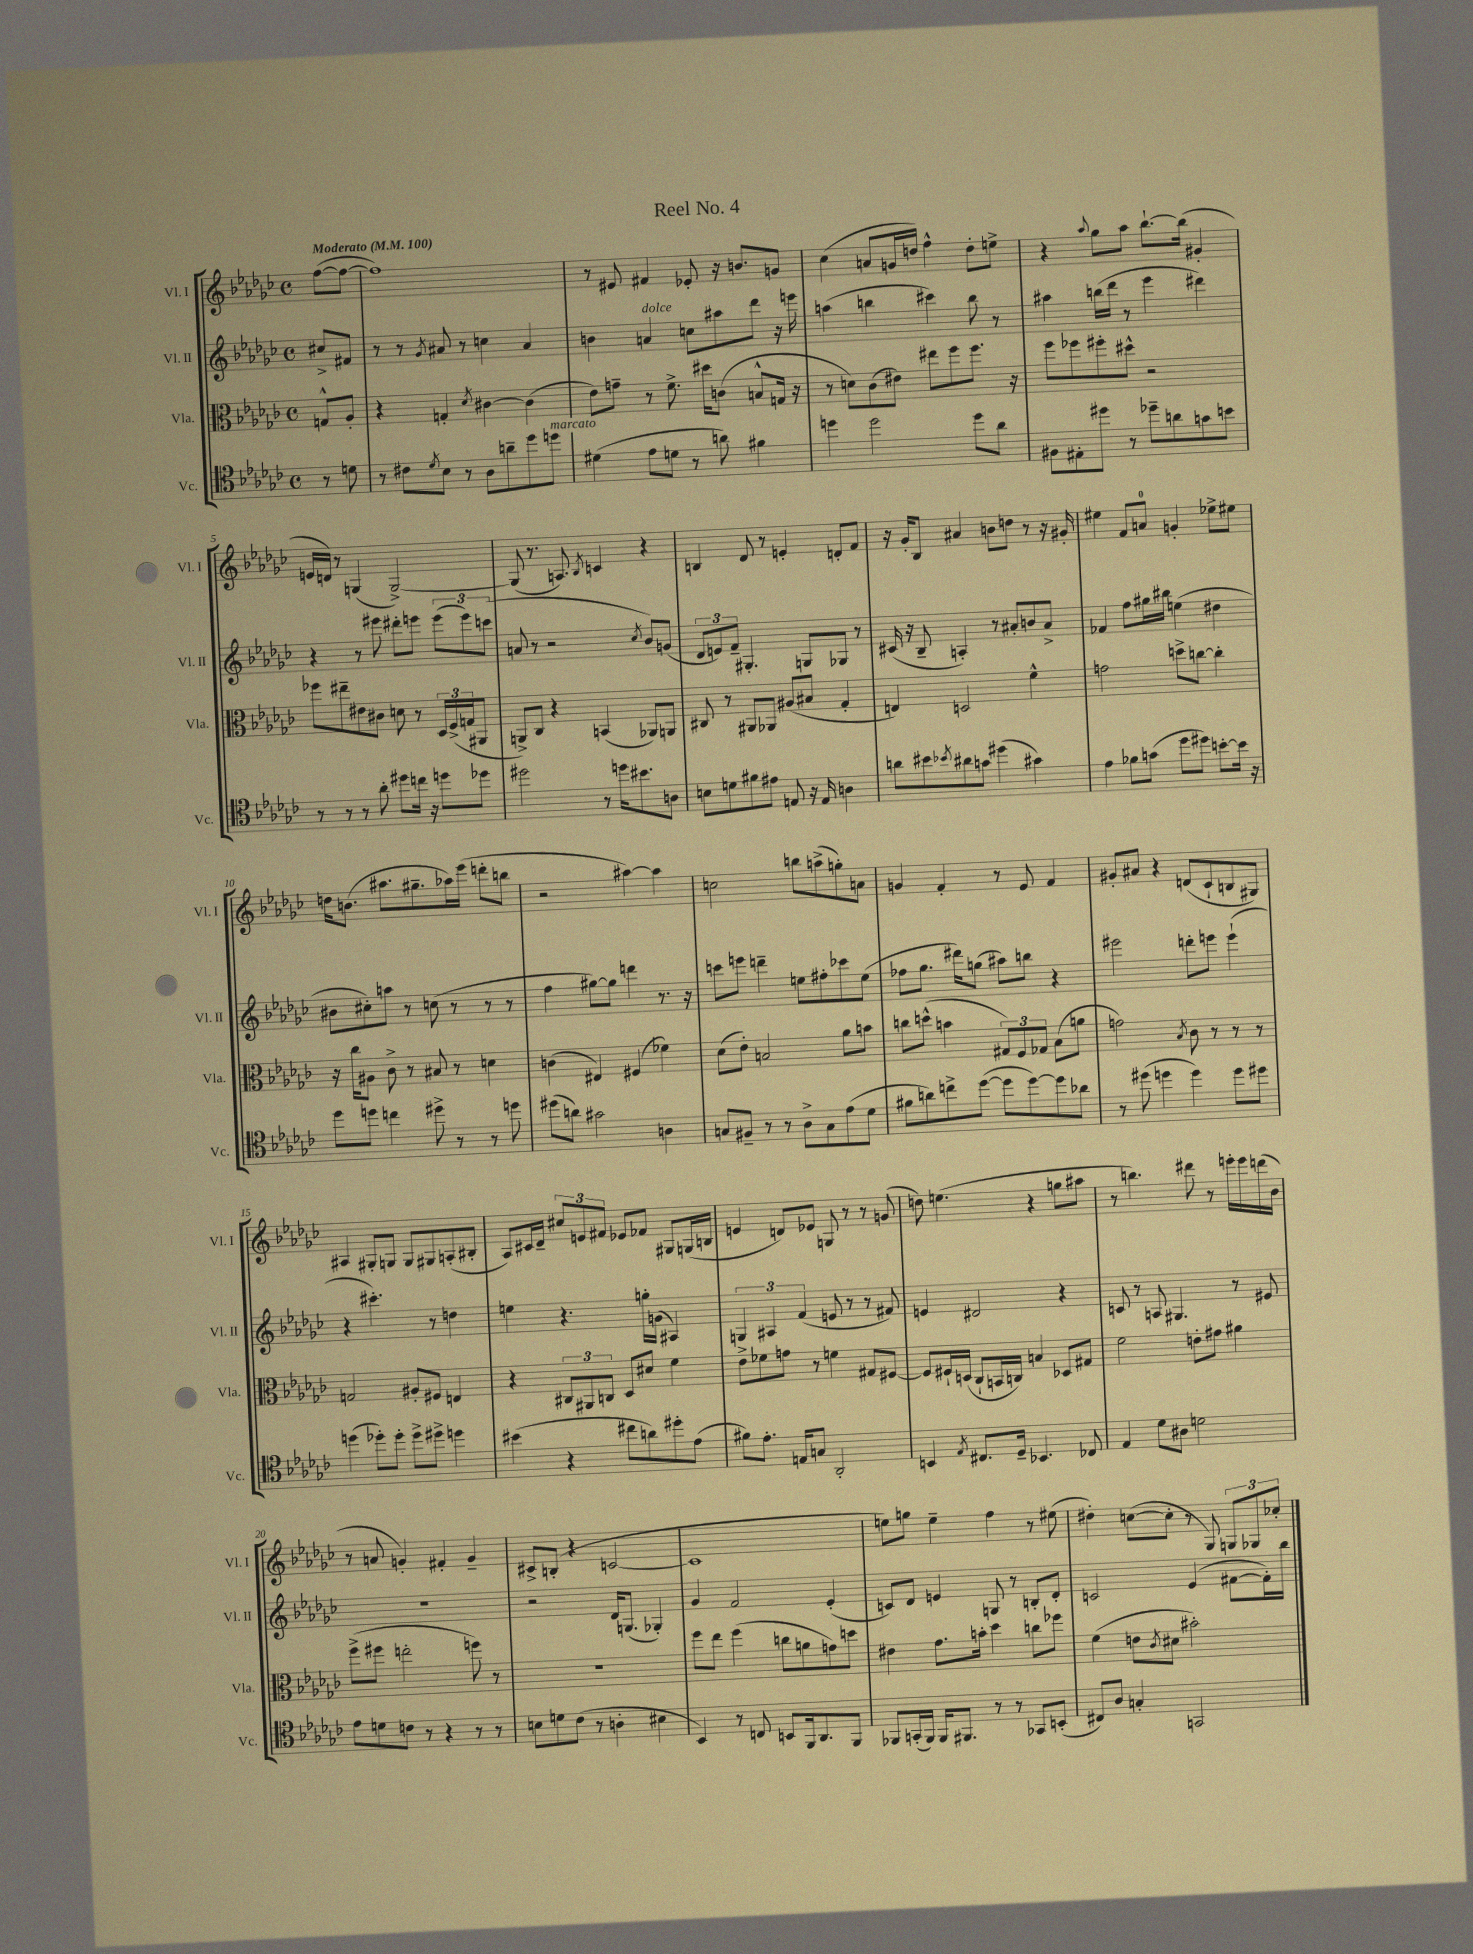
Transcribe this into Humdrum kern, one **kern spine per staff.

**kern	**kern	**kern	**kern
*staff4	*staff3	*staff2	*staff1
*clefC4	*clefC3	*clefG2	*clefG2
*k[b-e-a-d-g-c-]	*k[b-e-a-d-g-c-]	*k[b-e-a-d-g-c-]	*k[b-e-a-d-g-c-]
*M4/4	*M4/4	*M4/4	*M4/4
*met(c)	*met(c)	*met(c)	*met(c)
*MM100	*MM100	*MM100	*MM100
8r	8G^^	8cc#^	([8ff
8d	8A-'	8f#	8ff_
=	=	=	=
8r	4r	8r	1ff])
8c#	.	8r	.
8qd-	.	8qg-	.
8B-	4G'	8a#	.
8r	.	8r	.
.	8qd-	.	.
8A-	[4c#	4cc	.
8a~	.	.	.
8dd-	(4c#]	4a#	.
8dd	.	.	.
=	=	=	=
(4d#	8e-)	4b	8r
.	8g~	.	8e#
8e-	8r	4a	4f#
8d	8.f^	.	.
8r	.	8cc	8e-'
.	16dd#	.	.
8a)	(8c	8aa#	16r
.	.	.	8.b
4f#	8B^^	8ddd-	.
.	16G	16r	8g
.	16r	16eee	.
=	=	=	=
4dd	8r	(4aa	(4cc-
.	8d)	.	.
2dd	(8c-	4bb	8a
.	8e#)	.	16g
.	.	.	16dd)
.	8ee#	4ccc#)	4ff^^
.	8ff	.	.
8dd	8.ff	8bb	8dd'
8a-	.	8r	8ee^
.	16r	.	.
=	=	=	=
8F#	8ff	4aa#	4r
8E#'	8ff-	.	.
.	.	.	8qqaa-
8dd#	8ff#'	(16bb	8gg-
.	.	16ddd-	.
8r	8dd#^^	8r	8aa-
8dd-~	2r	4eee-	[8.bb-`
8a	.	.	.
.	.	.	(16bb-]
8g	.	4ddd#)	4g#'
8b	.	.	.
=	=	=	=
8r	8ff-	4r	16e
.	.	.	16d)
8r	8ee#~	.	8r
8r	8e#	8r	(4G
8a-'	8c#	8eee#	.
8dd#	8d	8ddd#'	[2G^)
16cc	8r	8eee	.
16r	.	.	.
8dd	24D-	(12eee	.
.	(24F^	.	.
.	24G	12eee)	.
8dd-	8AA#	.	.
.	.	(12ccc	.
=	=	=	=
2dd#	8AA^)	8a	(8G]
.	8C-	8r	8.r
.	4r	2r	.
.	.	.	8.A)
.	.	.	8qB-
8r	(4BB	.	4c
16dd	.	.	.
8.b#	.	.	.
.	.	8qcc-	.
.	8AA-)	8b-)	4r
8A	8AA	(8g	.
=	=	=	=
8B	8C#	12d-	4B
.	.	12e)	.
8d	8r	.	.
.	.	12f~	.
8f#	8AA#	4.G#'	8d-
8e#	8AA-	.	8r
8E	(8A#	.	4e'
16r	8B#	8G	.
16E	.	.	.
4A	4G-'	8G-	8d'
.	.	8r	8f
=	=	=	=
8a	4E)	(16c#	16r
.	.	16r	16g-'
8b#	.	8B-~	8B-
8qb-	.	.	.
8a#	2D	4A')	4a#
8g	.	.	.
(4dd#	.	8r	8b
.	.	8a#'	8dd
4g#)	4f^^	8b	8r
.	.	8a#^	16r
.	.	.	16g#'
=	=	=	=
4e-	2g	4f-	4ee#
8f-	.	8ff	8f
(8g	.	16gg#	8a
.	.	16bb#	.
8dd-	8dd^	(4ee	4g'
8dd#)	[8cc	.	.
[8b'	4cc']	4dd#	8ee-^
16b]	.	.	8ee#
16r	.	.	.
=	=	=	=
8dd-	16r	8b#	16dd
.	16cc-	.	(8.b
8dd	8A#	8cc#')	.
4cc	8c-^	8aa	8.aa#
.	8r	8r	.
.	.	.	8.gg#~
8dd#^	8B#	(8cc	.
8r	8r	8r	16aa-)
.	.	.	(16eee-
8r	4d	8r	8ddd'
8dd	.	8r	8bb
=	=	=	=
(8dd#	(4c	4ff	2r
8a)	.	.	.
2g#	4E#)	[8gg#)	.
.	.	8gg#]	.
.	(4F#	4ddd	[4aa#)
4A	4f-)	8.r	4aa#]
.	.	16r	.
=	=	=	=
8G	(8d-	8ccc	2cc
8F#~	8e-')	8eee	.
8r	2B	4ddd~	.
8r	.	.	.
8A-^	.	8ee	8bb
8G	.	8ff#'	(8aa^
(8e-	8a-	8ccc-	8gg')
8d-	8b	(8ee	8a
=	=	=	=
8f#	8cc	8ff-	4g
8a)	(8dd^^	8.gg-	.
8cc^	4b	.	4f'
.	.	16ddd#)	.
([8dd-	.	(8gg	.
8dd-]	12G#)	8aa#)	8r
.	12F	.	.
[8dd-)	.	8bb	8e-
.	12G-	.	.
8dd-]	(8B-	4r	4f
8a-	8a	.	.
=	=	=	=
8r	2g)	2eee#	8g#'
(8dd#	.	.	8a#
4dd	.	.	4r
.	8qB-	.	.
4dd)	8c-	8ddd'	(8d
.	8r	8eee	8c-`
8dd	8r	(4eee`	8B
8dd#	8r	.	8G#)
=	=	=	=
(4dd	2G	4r	4A#
8dd-')	.	4.ccc#')	8G#'
8dd-'	.	.	8G
8dd-^	8A#'	.	8G
8dd#^	8F#	8r	8G#
4dd	4E	4dd	(8A'
.	.	.	8B#'
=	=	=	=
(4b#	4r	4ee	8A-)
.	.	.	16c#
.	.	.	16d-~
4r	12C#	4.r	12cc#
.	12AA#	.	12e
.	12C	.	12f#
8cc#	8D-	.	8e-
8a)	8d#	16gg'	8f-
.	.	(16g	.
8dd#'	4f	4A#)	8G#
(8e-	.	.	(16G
.	.	.	16B
=	=	=	=
8f#)	8e-^	6G	4e
8.e-'	8f-	.	.
.	.	6A#	.
.	8g	.	8d)
16E	.	.	.
.	.	(6f	.
8G	8r	.	8e-
2AA-'	4f	8e	8G
.	.	8r	8r
.	8G#	8r	8r
.	[8F#	8f#)	(8g
=	=	=	=
4BB	8F#]	4e	8dd)
.	16F#`	.	(4.ee
.	(16D	.	.
8qE-	.	.	.
8.C#	8C-`	2d#	.
.	16BB	.	.
16D-~	16C)	.	.
4.BB-	4B	.	4r
.	8D-	4r	8gg
8C-	8G#	.	8aa#
=	=	=	=
4E-	2f	8c	8r
.	.	8r	4.bb)
8d-	.	8A	.
8A#	.	4.G#	.
2d	8e'	.	8ddd#
.	8g#	.	8r
.	4a#	8r	16eee'
.	.	.	16eee
.	.	8e#	(16ddd
.	.	.	16b-
=	=	=	=
8e-	(8ff^	1r	8r
8d	8ff#	.	8a
8c	2ee'	.	4g')
8r	.	.	.
4r	.	.	4f#'
8r	8ff)	.	4g~
8r	8r	.	.
=	=	=	=
8B	1r	2r	8c#^
8d	.	.	(8B'
(8c-	.	.	4r
8r	.	.	.
4A'	.	16d-	[2c
.	.	(8.G	.
4B#	.	4G-')	.
=	=	=	=
4BB-)	8ff	4g-	1c]
.	8ee-	.	.
8r	(4ff	2f	.
8C	.	.	.
8BB	8cc	.	.
16FF	8a	.	.
8.AA-	.	.	.
.	8g)	(4e-'	.
8FF	8dd	.	.
=	=	=	=
8FF-	4e#	8c)	8ee)
(16GG'	.	8d-	8gg
16FF-)	.	.	.
16FF-	8.g-	4e	4ee~
8.FF#	.	.	.
.	16b'	.	.
8r	4dd-	8G	4ff
8r	.	8r	.
8GG-	8cc	8B'	8r
(8BB'	8ff-	8d-'	(8ee#
=	=	=	=
8C#)	(4f	2c	4dd#')
8A-	.	.	.
4G'	8e	.	([8cc
.	8qc-	.	.
.	8d#	.	8cc']
2GG	2b#')	(4e-	8r
.	.	.	8G-)
.	.	[8f#	12G
.	.	.	12G-
.	.	16f#'])	.
.	.	.	12cc-'
.	.	16bb-	.
==	==	==	==
*-	*-	*-	*-
